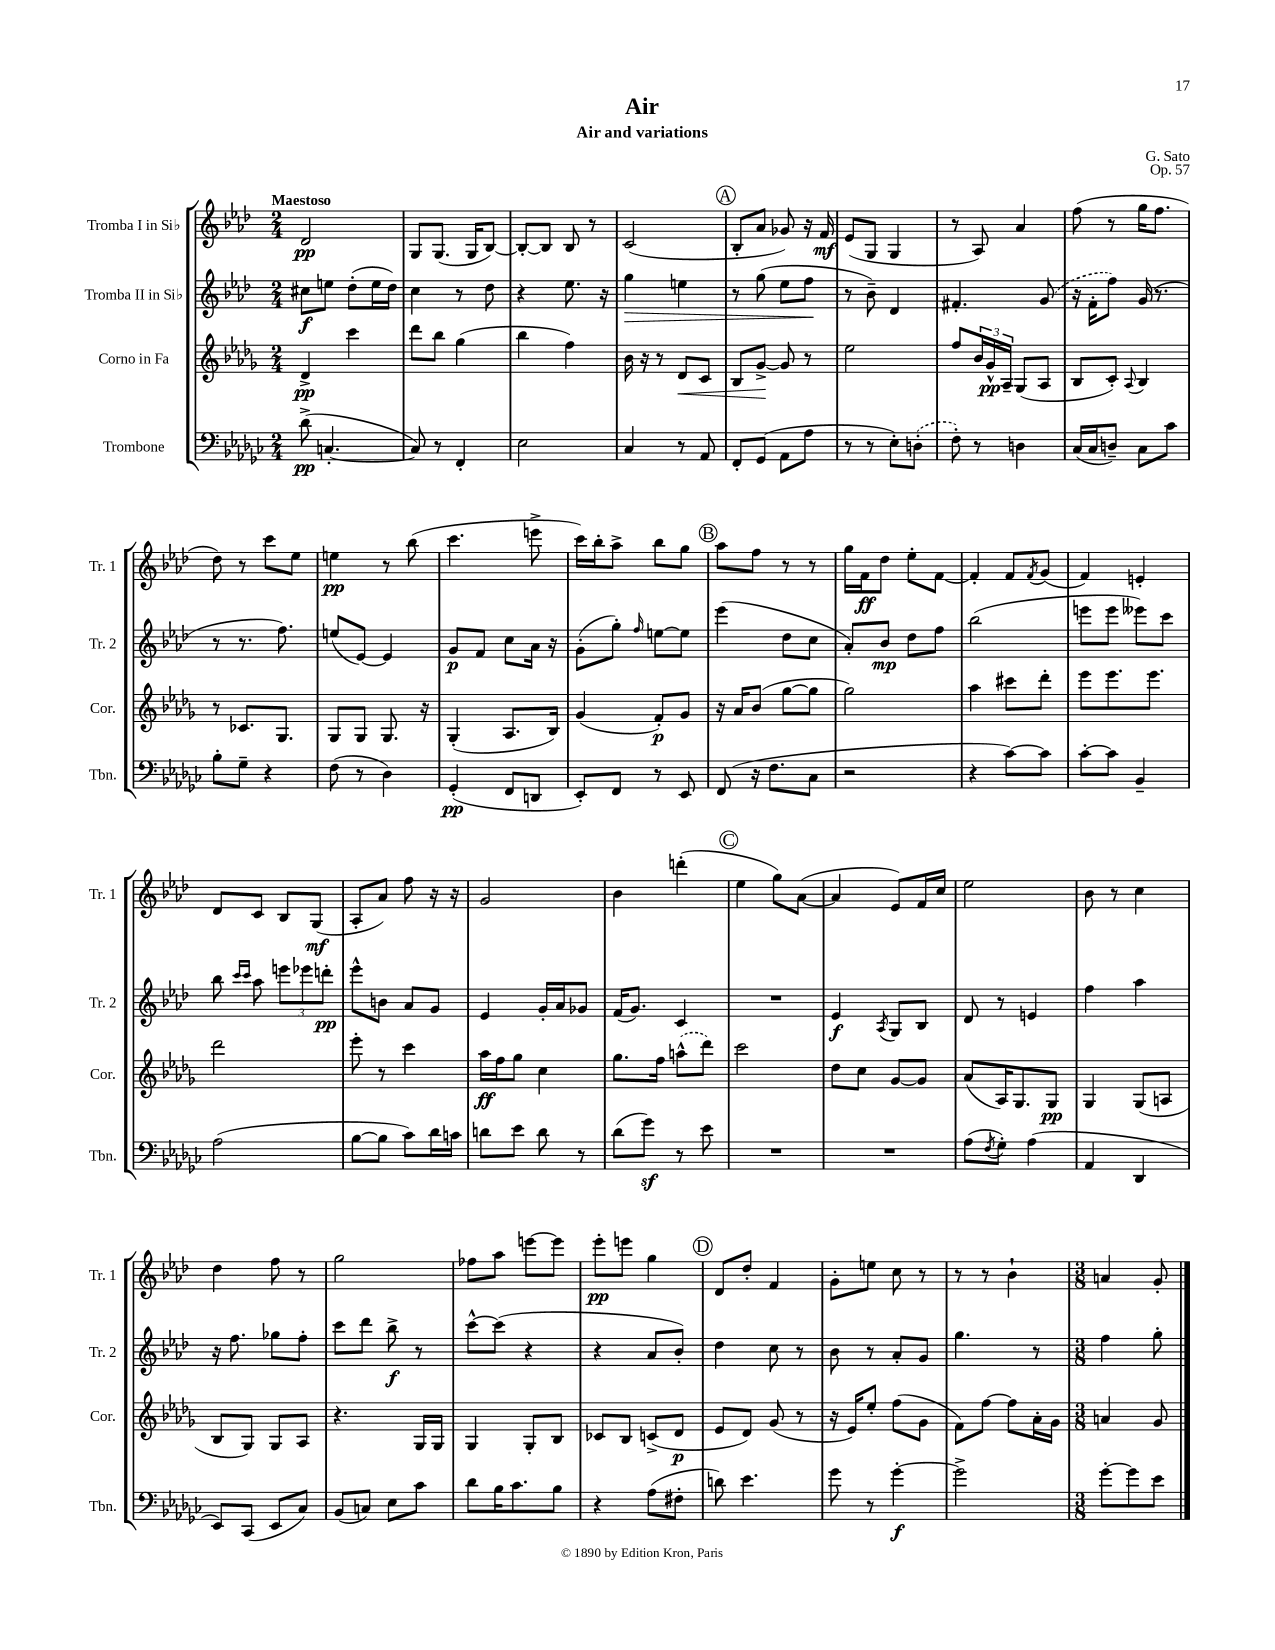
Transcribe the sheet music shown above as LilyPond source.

\header { title = "Air" composer = "G. Sato" subtitle = "Air and variations" opus = "Op. 57" }
<<
\new StaffGroup <<
\new Staff = "s0" \with { instrumentName = "Tromba I in Sib" shortInstrumentName = "Tr. 1" } {
    \clef treble \key aes \major \numericTimeSignature \time 2/4 \tempo "Maestoso"
    des'2\pp |
    g8 g8.( g16 bes8~) |
    bes8~-. bes8 bes8 r8 |
    c'2( |
    \mark \markup { \circle "A" } bes8-. aes'8 ges'8) r16 f'16\mf |
    ees'8( g8 g4 |
    r8 aes8) aes'4 |
    f''8( r8 g''16 f''8. |
    des''8) r8 c'''8 ees''8 |
    e''4\pp r8 bes''8( |
    c'''4. e'''8-> |
    c'''16) bes''16-. aes''8-> bes''8 g''8 |
    \mark \markup { \circle "B" } aes''8 f''8 r8 r8 |
    g''16 f'16\ff des''8 ees''8-. f'8~ |
    f'4-. f'8 \acciaccatura { f'8 } g'8( |
    f'4) e'4-. |
    des'8 c'8 bes8 g8\mf( |
    aes8-. aes'8) f''8 r16 r16 |
    g'2 |
    bes'4 d'''4-.( |
    \mark \markup { \circle "C" } ees''4 g''8) aes'8~( |
    aes'4 ees'8) f'16 c''16 |
    ees''2 |
    bes'8 r8 c''4 |
    des''4 f''8 r8 |
    g''2 |
    fes''8 aes''8 e'''8~ e'''8 |
    ees'''8-.\pp e'''8 g''4 |
    \mark \markup { \circle "D" } des'8 des''8-. f'4 |
    g'8-. e''8 c''8 r8 |
    r8 r8 bes'4-! |
    \numericTimeSignature \time 3/8 a'4 g'8-. \bar "|." |
}
\new Staff = "s1" \with { instrumentName = "Tromba II in Sib" shortInstrumentName = "Tr. 2" } {
    \clef treble \key aes \major \numericTimeSignature \time 2/4
    cis''8\f e''8 des''8-.( e''16 des''16) |
    c''4 r8 des''8 |
    r4 ees''8. r16 |
    g''4\> e''4 |
    \mark \markup { \circle "A" } r8 g''8( ees''8 f''8\! |
    r8 bes'8--) des'4 |
    fis'4.-. \once \slurDashed g'8( |
    r16 f'16-. f''8) g'16( r8. |
    r8 r8. f''8.) |
    e''8( ees'8~) ees'4 |
    g'8\p f'8 c''8 aes'16 r16 |
    g'8-.( g''8-.) \grace { f''16 } e''8~ e''8 |
    \mark \markup { \circle "B" } ees'''4( des''8 c''8 |
    aes'8-.) bes'8\mp des''8 f''8 |
    bes''2( |
    e'''8 e'''8 eeses'''8) c'''8 |
    bes''8 \grace { c'''16 c'''16 } aes''8 \tuplet 3/2 { e'''8 ees'''8 d'''8-.\pp } |
    ees'''8-^ b'8 aes'8 g'8 |
    ees'4 g'16-. aes'16 ges'8 |
    f'16( g'8.) c'4 |
    \mark \markup { \circle "C" } R2 |
    ees'4\f \acciaccatura { aes8 } g8 bes8 |
    des'8 r8 e'4 |
    f''4 aes''4 |
    r16 f''8. ges''8 f''8-. |
    c'''8 des'''8 bes''8->\f r8 |
    c'''8~-^ c'''8( r4 |
    r4 aes'8 bes'8-.) |
    \mark \markup { \circle "D" } des''4 c''8 r8 |
    bes'8 r8 aes'8-. g'8 |
    g''4. r8 |
    \numericTimeSignature \time 3/8 f''4 g''8-. \bar "|." |
}
\new Staff = "s2" \with { instrumentName = "Corno in Fa" shortInstrumentName = "Cor." } {
    \clef treble \key des \major \numericTimeSignature \time 2/4
    des'4->\pp c'''4 |
    des'''8 bes''8 ges''4( |
    bes''4 f''4) |
    bes'16 r16 r8 des'8\< c'8 |
    \mark \markup { \circle "A" } bes8 ges'8~->\! ges'8 r8 |
    ees''2 |
    f''8 \tuplet 3/2 { bes'16 ges'16-^\pp aes16-- } ges8( aes8 |
    bes8 c'8-.) \appoggiatura { aes8 } bes4 |
    r8 ces'8. ges8. |
    ges8 ges8 ges8. r16 |
    ges4-.( aes8. bes16) |
    ges'4( f'8-.\p) ges'8 |
    \mark \markup { \circle "B" } r16 aes'16 bes'8( ges''8~ ges''8 |
    ges''2) |
    aes''4 cis'''8 des'''8-. |
    ees'''8 ees'''8. ees'''8. |
    des'''2 |
    ees'''8-. r8 c'''4 |
    aes''16\ff f''16 ges''8 c''4 |
    ges''8. f''16 \once \slurDashed a''8-^( des'''8) |
    \mark \markup { \circle "C" } c'''2 |
    des''8 c''8 ges'8~ ges'8 |
    aes'8( aes16) ges8. ges8\pp |
    ges4 ges8( a8 |
    bes8 ges8) ges8 aes8 |
    r4. ges16 ges16 |
    ges4 ges8-. bes8 |
    ces'8 bes8 c'8->( des'8\p |
    \mark \markup { \circle "D" } ees'8 des'8) ges'8( r8 |
    r16 ees'16) ees''8-. f''8( ges'8 |
    f'8) f''8~ f''8 aes'16-. ges'16 |
    \numericTimeSignature \time 3/8 a'4 ges'8 \bar "|." |
}
\new Staff = "s3" \with { instrumentName = "Trombone" shortInstrumentName = "Tbn." } {
    \clef bass \key ges \major \numericTimeSignature \time 2/4
    des'8->\pp( c4.~-. |
    c8) r8 f,4-. |
    ees2 |
    ces4 r8 aes,8 |
    \mark \markup { \circle "A" } f,8-. ges,8( aes,8 aes8 |
    r8 r8 ees8-.) \once \slurDashed d8-.( |
    f8-.) r8 d4 |
    ces16( ces16 d8--) ces8 ces'8 |
    bes8-. ges8-- r4 |
    f8( r8 des4) |
    ges,4-.\pp( f,8 d,8 |
    ees,8-.) f,8 r8 ees,8 |
    \mark \markup { \circle "B" } f,8( r16 f8. ces8 |
    r2 |
    r4 ces'8~) ces'8 |
    ces'8~-. ces'8 bes,4-- |
    aes2( |
    bes8~ bes8 ces'8) des'16 c'16 |
    d'8 ees'8 d'8 r8 |
    des'8( ges'8\sf) r8 ees'8 |
    \mark \markup { \circle "C" } R2 |
    R2 |
    aes8( \acciaccatura { f8 } ges8-.) aes4( |
    aes,4 des,4 |
    ees,8) ces,8( ees,8 ces8) |
    bes,8( c8) ees8 ces'8 |
    des'8 bes16 ces'8. bes8 |
    r4 aes8( fis8-. |
    \mark \markup { \circle "D" } d'8) ees'4. |
    ges'8 r8 ges'4~-.\f |
    ges'2-> |
    \numericTimeSignature \time 3/8 ges'8~-. ges'8 ees'8 \bar "|." |
}
>>
>>
\layout { \context { \Score \remove "Bar_number_engraver" } }
